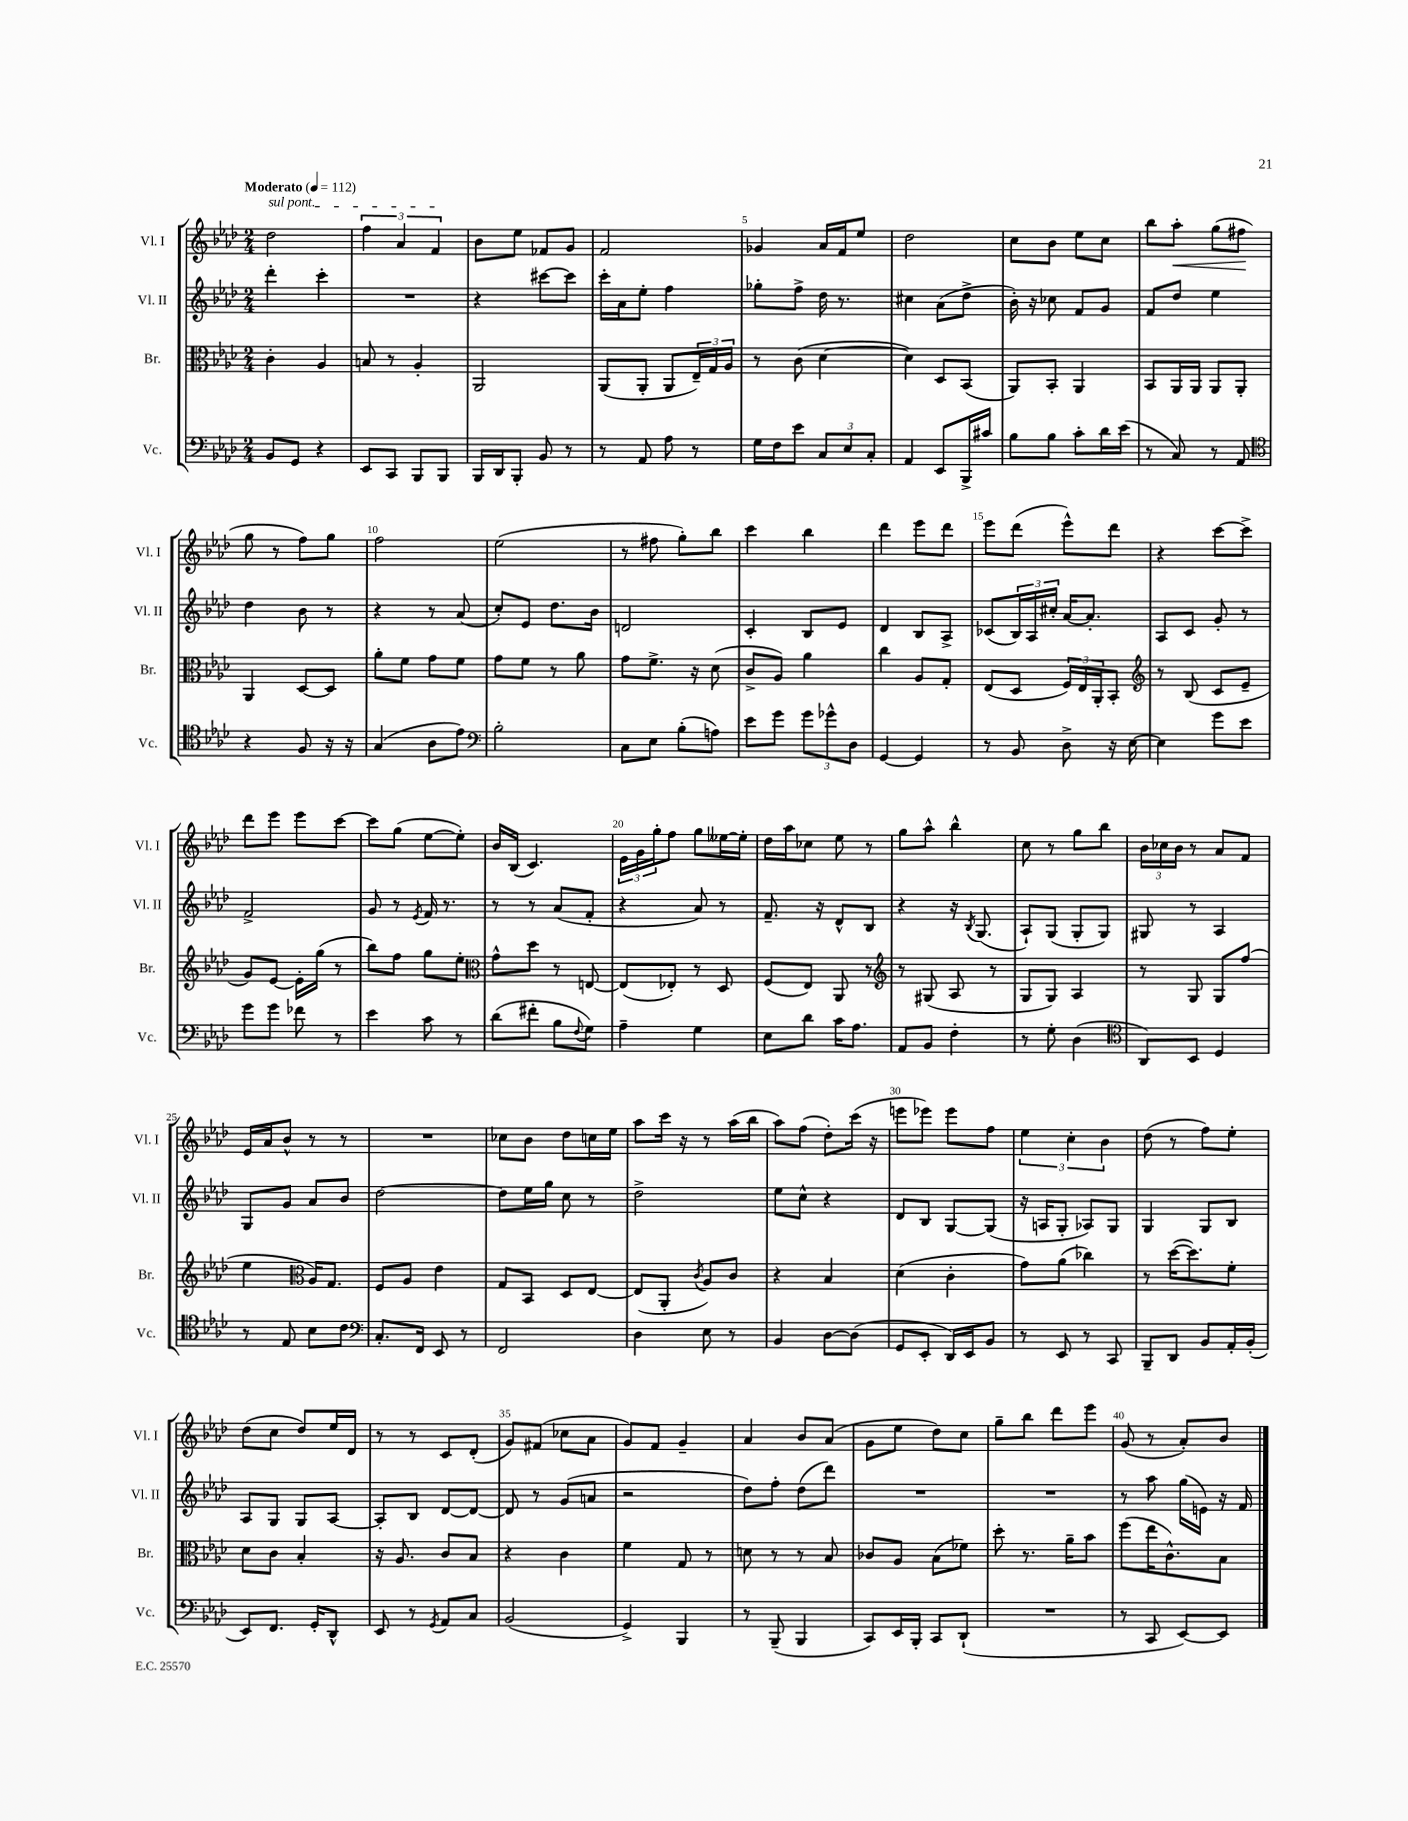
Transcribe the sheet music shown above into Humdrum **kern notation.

**kern	**kern	**kern	**kern	**dynam
*part4	*part3	*part2	*part1	*part1
*staff4	*staff3	*staff2	*staff1	*staff1
*I"Vc.	*I"Br.	*I"Vl. II	*I"Vl. I	*
*I'Vc.	*I'Br.	*I'Vl. II	*I'Vl. I	*
*clefF4	*clefC3	*clefG2	*clefG2	*
*k[b-e-a-d-]	*k[b-e-a-d-]	*k[b-e-a-d-]	*k[b-e-a-d-]	*
*M2/4	*M2/4	*M2/4	*M2/4	*
*MM112	*MM112	*MM112	*MM112	*
=1	=1	=1	=1	=1
!	!	!	!LO:TX:a:B:t=Moderato	!
!	!	!	!LO:TX:a:i:t=sul pont.	!
8BB-/L	4c'\	4ddd-'\	2dd-\	.
8GG/J	.	.	.	.
4r	4A-/	4ccc'\	.	.
=2	=2	=2	=2	=2
8EE-/L	8Bn/	2r	6ff\	.
8CC/J	8r	.	.	.
.	.	.	6a-/	.
8BBB-/L	4A-'/	.	.	.
.	.	.	6f/	.
8BBB-/J	.	.	.	.
=3	=3	=3	=3	=3
16BBB-/LL	2AA-/	4r	8b-\L	.
16DD-/J	.	.	.	.
8BBB-'/J	.	.	8ee-\J	.
8BB-/	.	[8ccc#X\L	8f-X/L	.
8r	.	8ccc#\J]	8g/J	.
=4	=4	=4	=4	=4
8r	(8AA-/L	16ccc'\LL	2f/	.
.	.	16a-\J	.	.
8AA-/	8AA-'/J	8ee-'\J	.	.
8A-\	8AA-/L	4ff\	.	.
8r	24E-~/L)	.	.	.
.	24G/	.	.	.
.	24A-/JJ	.	.	.
=5	=5	=5	=5	=5
16G\LL	8r	8gg-X'\L	4g-X/	.
16F\J	.	.	.	.
8e-\J	(8c\	8ff^\J	.	.
12C/L	[4d-\	16dd-\	16a-/LL	.
.	.	8.r	16f/J	.
12E-/	.	.	.	.
.	.	.	8ee-/J	.
12C'/J	.	.	.	.
=6	=6	=6	=6	=6
4AA-/	4d-\])	4cc#X\	2dd-\	.
8EE-/L	8D-/L	(8a-\L	.	.
16BBB-^/L	(8BB-/J	8dd-^\J	.	.
16c#X/JJ	.	.	.	.
=7	=7	=7	=7	=7
8B-\L	8AA-/L)	16b-'\)	8cc\L	.
.	.	16r	.	.
8B-\J	8BB-'/J	8cc-X\	8b-\J	.
8c'\L	4AA-/	8f/L	8ee-\L	.
16d-\L	.	8g/J	8cc\J	.
(16e-\JJ	.	.	.	.
=8	=8	=8	=8	=8
8r	8BB-/L	8f/L	8bb-\L	.
!	!	!	!	!LO:HP:b
8C/)	16AA-/L	8dd-/J	8aa-'\J	<
.	16AA-/JJ	.	.	.
8r	8AA-/L	4ee-\	(8gg\L	.
8AA-/	8AA-'/J	.	8ff#X\J	.
.	.	.	.	[
!!LO:LB:g=z
=9	=9	=9	=9	=9
*clefC4	*	*	*	*
4r	4AA-/	4dd-\	8gg\	.
.	.	.	8r	.
8F/	[8D-/L	8b-\	8ff\L)	.
16r	8D-/J]	8r	8gg\J	.
16r	.	.	.	.
=10	=10	=10	=10	=10
(4G/	8a-'\L	4r	2ff\	.
.	8f\J	.	.	.
8A-\L	8g\L	8r	.	.
8e-\J)	8f\J	(8a-/	.	.
=11	=11	=11	=11	=11
*clefF4	*	*	*	*
2B-'\	8g\L	8cc'/L)	(2ee-\	.
.	8f\J	8e-/J	.	.
.	8r	8.dd-\L	.	.
.	8a-\	.	.	.
.	.	16b-\Jk	.	.
=12	=12	=12	=12	=12
8C\L	8g\L	2dn/	8r	.
8E-\J	8.f^\J	.	8ff#X\	.
(8B-'\L	.	.	8gg'\L)	.
.	16r	.	.	.
8An\J)	(8d-\	.	8bb-\J	.
=13	=13	=13	=13	=13
8e-\L	8c^/L	4c'/	4ccc\	.
8g\J	8A-/J)	.	.	.
12g\L	4a-\	8B-/L	4bb-\	.
12g-X^^\	.	.	.	.
.	.	8e-/J	.	.
12D-\J	.	.	.	.
=14	=14	=14	=14	=14
[4GG/	4cc\	4d-/	4ddd-\	.
4GG/]	8A-/L	8B-/L	8eee-\L	.
.	8G'/J	8A-^/J	8ddd-\J	.
=15	=15	=15	=15	=15
8r	(8E-/L	(8c-X/L	8eee-\L	.
8BB-/	8D-/J	24B-/L)	(8ddd-\J	.
.	.	24A-/	.	.
.	.	24cc#X'/JJ	.	.
8D-^\	24F/LL)	[16a-/KL	8eee-^^\L)	.
.	24E-/	.	.	.
.	.	8.a-'/J]	.	.
.	24AA-'/J	.	.	.
16r	8BB-'/J	.	8ddd-\J	.
[16E-\	.	.	.	.
=16	=16	=16	=16	=16
*	*clefG2	*	*	*
4E-\]	8r	8A-/L	4r	.
.	(8B-/	8c/J	.	.
8g\L	8c/L	8g'/	[8ccc\L	.
8e-\J	8e-~/J	8r	8ccc^\J]	.
!!LO:LB:g=z
=17	=17	=17	=17	=17
8g\L	8g/L)	2f^/	8ddd-\L	.
8g\J	[8e-/J	.	8eee-\J	.
8f-X\	16e-'\LL]	.	8eee-\L	.
.	(16gg\JJ	.	.	.
8r	8r	.	[8ccc\J	.
=18	=18	=18	=18	=18
4e-\	8bb-\L)	8g/	8ccc\L]	.
.	8ff\J	8r	(8gg\J	.
.	.	8qe-/	.	.
8c\	8gg\L	16f/	[8ee-\L	.
.	.	8.r	.	.
8r	8ee-'\J	.	8ee-'\J])	.
=19	=19	=19	=19	=19
*	*clefC3	*	*	*
(8d-\L	8g^^\L	8r	16b-/LL	.
.	.	.	(16B-/JJ	.
8f#X'\J	8dd-\J	8r	4.c/)	.
8B-\L	8r	(8a-/L	.	.
8qqF/	.	.	.	.
8G\J)	[8En/	8f'/J	.	.
=20	=20	=20	=20	=20
4A-~\	(8E/L]	4r	24e-\LL	.
.	.	.	24g\	.
.	.	.	24gg'\J	.
.	8E-X'/J)	.	8ff\J	.
4G\	8r	8a-/)	8gg\L	.
.	8D-/	8r	[16ee--X\L	.
.	.	.	16ee--'\JJ]	.
=21	=21	=21	=21	=21
8E-\L	(8F/L	8.f~/	16dd-\LL	.
.	.	.	16aa-\J	.
8d-\J	8E-/J)	.	8cc-X\J	.
.	.	16r	.	.
16c\KL	8AA-/	8d-^^/L	8ee-\	.
8.A-\J	.	.	.	.
.	8r	8B-/J	8r	.
=22	=22	=22	=22	=22
*	*clefG2	*	*	*
8AA-/L	8r	4r	8gg\L	.
8BB-/J	(8G#X/	.	8aa-^^\J	.
4F'\	8A-/	16r	4bb-^^\	.
.	.	8qB-/	.	.
.	.	(8.G/	.	.
.	8r	.	.	.
=23	=23	=23	=23	=23
8r	8G/L	8A-`/L)	8cc\	.
8G'\	8G/J)	(8G/J	8r	.
(4D-\	4A-/	8G'/L	8gg\L	.
.	.	8G/J)	8bb-\J	.
=24	=24	=24	=24	=24
*clefC4	*	*	*	*
8AA-/L)	8r	8G#X/	24b-\LL	.
.	.	.	24cc-X\	.
.	.	.	24b-\JJ	.
8BB-/J	8G/	8r	8r	.
4D-/	8G/L	4A-/	8a-/L	.
.	(8ff/J	.	8f/J	.
!!LO:LB:g=z
=25	=25	=25	=25	=25
8r	4ee-\	8G/L	16e-/LL	.
.	.	.	16a-/J	.
8E-/	.	8g/J	8b-^^/J	.
*	*clefC3	*	*	*
8B-\L	16A-/KL)	8a-/L	8r	.
.	8.G/J	.	.	.
8c\J	.	8b-/J	8r	.
=26	=26	=26	=26	=26
*clefF4	*	*	*	*
8.C'/L	8F/L	[2dd-\	2r	.
.	8A-/J	.	.	.
16FF/Jk	.	.	.	.
8EE-/	4e-\	.	.	.
8r	.	.	.	.
=27	=27	=27	=27	=27
2FF/	8G/L	8dd-\L]	8cc-X\L	.
.	8BB-/J	16ee-\L	8b-\J	.
.	.	16gg\JJ	.	.
.	8D-/L	8cc\	8dd-\L	.
.	[8E-/J	8r	16ccn\L	.
.	.	.	16ee-\JJ	.
=28	=28	=28	=28	=28
4D-\	(8E-/L]	2dd-^\	8aa-\L	.
.	8AA-'/J	.	16ccc\Jk	.
.	.	.	16r	.
.	8qc/	.	.	.
8E-\	8A-/L)	.	8r	.
8r	8c/J	.	(16aa-\LL	.
.	.	.	16bb-\JJ	.
=29	=29	=29	=29	=29
4BB-/	4r	8ee-\L	8aa-\L)	.
.	.	8cc^^\J	(8ff\J	.
[8D-\L	4B-/	4r	8dd-'\L)	.
(8D-\J]	.	.	(16ccc\Jk	.
.	.	.	16r	.
=30	=30	=30	=30	=30
8GG/L	(4d-\	8d-/L	8eeen\L	.
8EE-'/J	.	8B-/J	8eee-X\J)	.
16DD-/LL)	4c'\	[8G/L	8eee-\L	.
16EE-/J	.	.	.	.
8BB-/J	.	(8G/J]	8ff\J	.
=31	=31	=31	=31	=31
8r	8g\L)	16r	6ee-\	.
.	.	16An/KL	.	.
8EE-/	(8a-\J	8G'/J	.	.
.	.	.	6cc'\	.
8r	4cc-X\)	8A-X/L)	.	.
.	.	.	6b-\	.
8CC/	.	8G/J	.	.
=32	=32	=32	=32	=32
8BBB-~/L	8r	4G/	(8dd-\	.
8DD-/J	([16dd-\KL	.	8r	.
.	8.dd-\])	.	.	.
8BB-/L	.	8G/L	8ff\L)	.
16AA-'/L	8f'\J	8B-/J	8ee-'\J	.
(16BB-'/JJ	.	.	.	.
!!LO:LB:g=z
=33	=33	=33	=33	=33
8EE-/L)	8d-\L	8A-/L	(8dd-\L	.
8.FF/J	8c\J	8G/J	8cc\J	.
.	4B-'/	8G/L	8dd-/L)	.
16GG'/KL	.	.	.	.
8DD-^^/J	.	[8A-/J	16ee-/L	.
.	.	.	16d-/JJ	.
=34	=34	=34	=34	=34
8EE-/	16r	8A-'/L]	8r	.
.	8.A-/	.	.	.
8r	.	8B-/J	8r	.
8qGG/	.	.	.	.
8AA-/L	8c/L	[8d-/L	8c/L	.
8C/J	8B-/J	8d-/J_	(8d-'/J	.
=35	=35	=35	=35	=35
(2BB-/	4r	8d-/]	8g/L)	.
.	.	8r	(8f#X/J	.
.	4c\	(8g/L	8cc-X\L	.
.	.	8an/J	8a-\J	.
=36	=36	=36	=36	=36
4GG^/)	4f\	2r	8g/L)	.
.	.	.	8f/J	.
4BBB-/	8G/	.	4g~/	.
.	8r	.	.	.
=37	=37	=37	=37	=37
8r	8dn\	8dd-\L)	4a-/	.
(8BBB-~/	8r	8ff'\J	.	.
4BBB-/	8r	(8dd-\L	8b-/L	.
.	8B-/	8ddd-\J)	(8a-/J	.
=38	=38	=38	=38	=38
8CC/L)	8c-X/L	2r	8g\L	.
16EE-/L	8A-/J	.	8ee-\J	.
16BBB-'/JJ	.	.	.	.
8CC/L	(8B-\L	.	8dd-\L)	.
(8DD-`/J	8f-X\J)	.	8cc\J	.
=39	=39	=39	=39	=39
2r	8dd-'\	2r	8gg~\L	.
.	8.r	.	8bb-\J	.
.	.	.	8ddd-\L	.
.	16a-~\KL	.	.	.
.	8b-\J	.	8eee-\J	.
=40	=40	=40	=40	=40
8r	(8ff\L	8r	(8g/	.
8CC/	16ee-\K	8aa-\	8r	.
.	8.c^^\)	.	.	.
[8EE-/L)	.	(16gg\LL	8a-'/L)	.
.	.	16en\JJ)	.	.
8EE-/J]	8B-\J	16r	8b-/J	.
.	.	16f/	.	.
==	==	==	==	==
*-	*-	*-	*-	*-
